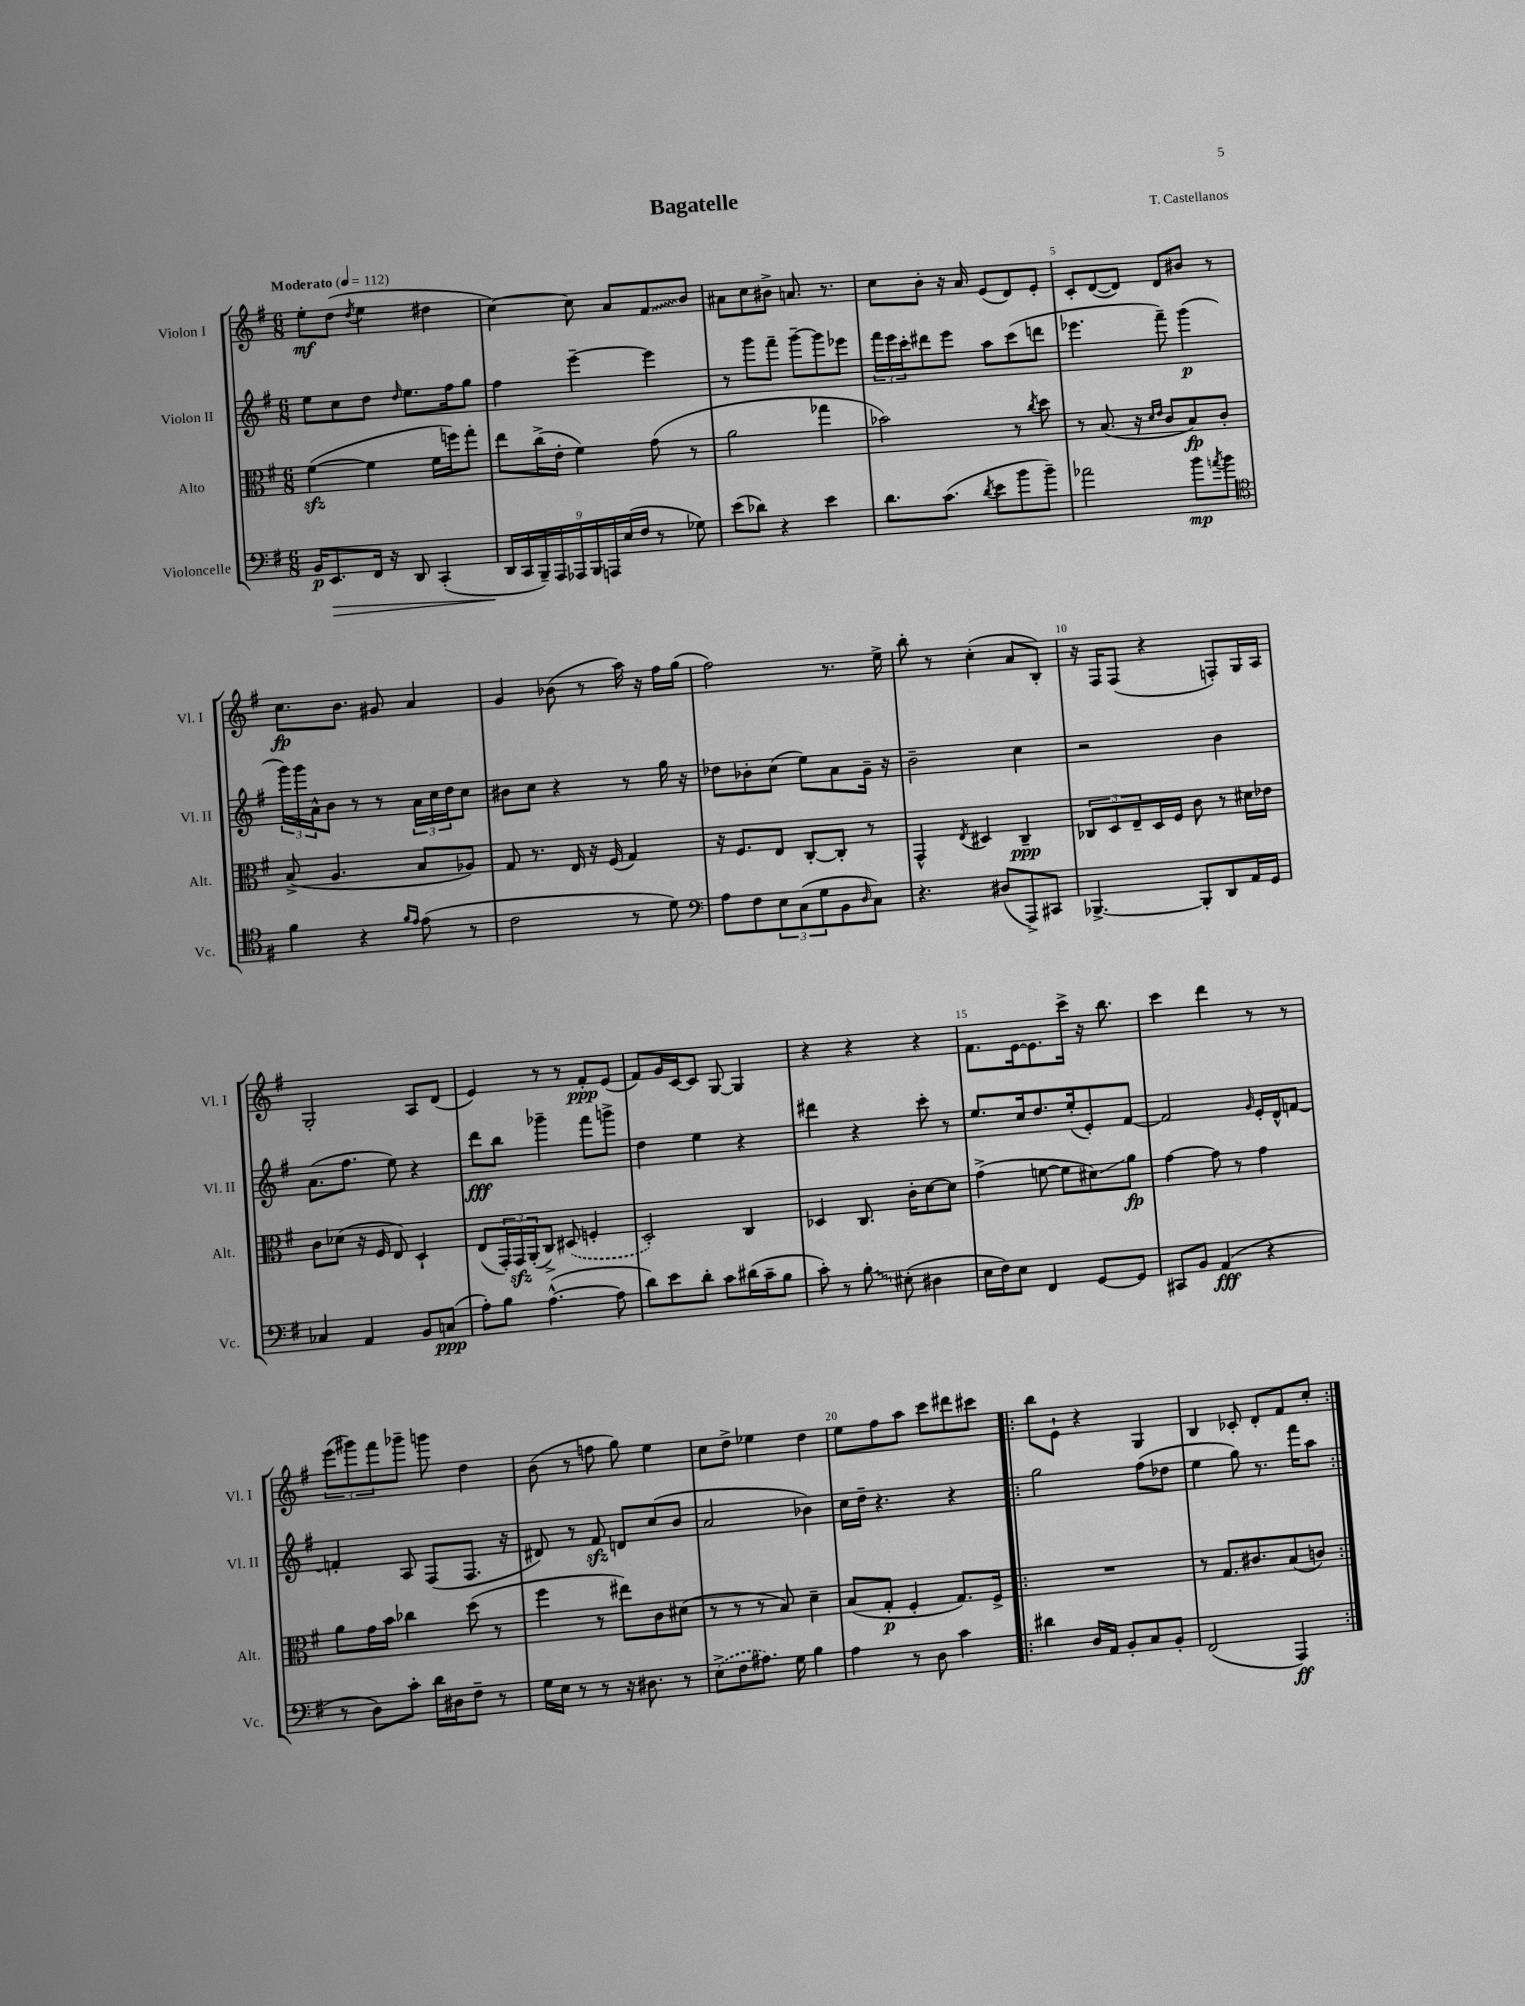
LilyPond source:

\header { title = "Bagatelle" composer = "T. Castellanos" }
<<
\new StaffGroup <<
\new Staff = "s0" \with { instrumentName = "Violon I" shortInstrumentName = "Vl. I" } {
    \clef treble \key g \major \numericTimeSignature \time 6/8 \tempo "Moderato" 4 = 112
    e''8-.\mf d''8( \acciaccatura { d''8 } e''4 dis''4 |
    c''4~) c''8 a'8 \once \override Glissando.style = #'zigzag fis'8\glissando b'8 |
    ais'8 c''8 bis'8-> a'8. r8. |
    c''8 b'8-. r16 a'16 e'8( d'8) e'8-. |
    c'8-. d'8~( d'8) d'8 bis'8 r8 |
    c''8.\fp b'8. gis'8 a'4 |
    g'4 bes'8( r8 a''16) r16 fis''16 g''16( |
    fis''2) r8. e''16-> |
    b''8-. r8 c''4-.( a'8 b8-.) |
    r16 fis16 fis8( r4 f8-.) g16 a16 |
    g2-. a8 d'8( |
    e'4) r8 r8 fis'8-.\ppp e'8( |
    fis'8) g'16 c'16~ c'8 g8~ g4 |
    r4 r4 r4 |
    fis'8. e'16~ e'8. c'''16-> r16 b''8. |
    c'''4 d'''4 r8 r8 |
    \tuplet 3/2 { e'''8( gis'''8) fis'''8 } ges'''8-- g'''8 d''4 |
    b'8( r8 f''8 g''8) e''4 |
    c''8 d''8-> ees''4 d''4 |
    e''8 fis''8 a''8 c'''8 dis'''8 cis'''8 |
    \repeat volta 2 { b''8 e'8-! r4 g4 |
    b4 ces'8-. d'8-. fis'8 c''8-. | }
}
\new Staff = "s1" \with { instrumentName = "Violon II" shortInstrumentName = "Vl. II" } {
    \clef treble \key g \major \numericTimeSignature \time 6/8
    e''8 c''8 d''8 \grace { d''16 } e''8. fis''16 g''8 |
    fis''4 e'''4~-- e'''4 |
    r8 g'''8 fis'''8-- g'''8~-- g'''8 ees'''8 |
    \tuplet 3/2 { fis'''16 e'''16 c'''16-. } dis'''8 e'''8 a''8 c'''8( d'''8 |
    ees'''4. fis'''8--) g'''4\p( |
    \tuplet 3/2 { g'''16) g'''16 a'16-^ } b'8 r8 r8 \tuplet 3/2 { a'16 c''16 d''16 } c''8 |
    bis'8 c''8 r4 r8 g''16 r16 |
    des''8 bes'8-. c''8( e''8) a'8 g'16-- r16 |
    b'2-- c''4 |
    r2 b'4 |
    a'8.( fis''8. e''8) r4 |
    d'''8\fff b''8 ges'''4-- fis'''8 g'''8-> |
    d''4 e''4 r4 |
    dis'''4 r4 c'''8-. r8 |
    e''8. c''16 d''8. e''16-.( e'8-.) fis'8~ |
    fis'2 \grace { g'16 } e'16-. d'16-^ f'8~ |
    f'4-. a8 fis8( fis8. r16 |
    dis'8) r8 fis'8\sfz d'8 c''8( b'8 |
    a'2 bes'4) |
    c''16 d''16-- r4. r4 |
    \repeat volta 2 { g''2 fis''8( des''8 |
    e''4 g''8) r8. fis'''16 a''8 | }
}
\new Staff = "s2" \with { instrumentName = "Alto" shortInstrumentName = "Alt." } {
    \clef alto \key g \major \numericTimeSignature \time 6/8
    fis'4~\sfz( fis'4 fis'16 f''16) g''8-. |
    e''8 c''16->( e'16-. fis'4) g'8( r8 |
    a'2 ges''4 |
    bes'2) r8 \acciaccatura { c''8 } d''8 |
    r8 b8.( r16 \grace { d'16 e'16 } c'8 b8\fp) c'8-. |
    b8->( a4. b8 aes8) |
    g8 r8. e16 r16 fis16( g4) |
    r16 fis8. e8 c8~-. c8-. r8 |
    g,4-^ \acciaccatura { e8 } dis4 c4--\ppp |
    \tuplet 3/2 { ces8 d8 e8-- } d16 fis16 c'8 r8 dis'16 ees'16 |
    c'8 des'8( r16 fis16 e8) d4-! |
    e8( \tuplet 3/2 { g,16-.) g,16\sfz a,16-.( } c8->) \once \slurDashed dis8( f4-. |
    d2-.) c4 |
    des4 c8. c'16-. d'8~ d'8 |
    g'4->( f'8~ f'8 dis'8\glissando) a'8\fp |
    g'4~ g'8 r8 g'4 |
    a'8 g'16 b'16 ces''4 d''8( r8 |
    fis''4 r8 eis''8) c'8 dis'8( |
    r8 r8 r8 b8) d'4-- |
    b8( g8-.\p fis4-. g8.) fis16-> |
    \repeat volta 2 { R2. |
    r8 g8. cis'8. b8( c'8) | }
}
\new Staff = "s3" \with { instrumentName = "Violoncelle" shortInstrumentName = "Vc." } {
    \clef bass \key g \major \numericTimeSignature \time 6/8
    b,16\p e,8.\> fis,16 r16 d,8 c,4-.( |
    \tuplet 9/8 { d,16\! c,16 b,,16--) a,,16 aes,,16 b,,16 a,,16 e16( fis16 } r8 ges8) |
    e'8( des'8) r4 e'4 |
    d'8. c'8.( \acciaccatura { d'8 } e'8 b'8 b'8--) |
    aes'2 b'8\mp \acciaccatura { a'8 } b'8 |
    \clef tenor fis'4 r4 \grace { fis'16 e'16 } e'8( r8 |
    c'2 r8 d'8) |
    \clef bass a8 fis8 \tuplet 3/2 { e8 c8( g8 } b,8 \grace { d16 } c8) |
    r4. dis8( a,,8->) cis,8 |
    bes,,4.~-> bes,,8-. d,8 a,16 g,16 |
    ces4 a,4 b,8 c8\ppp( |
    a8-.) b8 a4.~-^( a8 |
    d'8) e'8 d'8-. c'8 dis'16( c'16-- b8 |
    c'8-.) r8 \once \override Glissando.style = #'zigzag b8-.\glissando eis8-.( dis4 |
    e16 fis16) e8 fis,4 g,8~ g,8 |
    cis,8 b,8 a,4\fff( r4 |
    r8 d8) c'8-. d'16 dis16 fis8-- r8 |
    g16 e16 r8 r8 r16 dis8. r8 |
    \once \slurDashed e8->( fis8 ais8.) g16 b4 |
    a4 r8 d8 c'4 |
    \repeat volta 2 { dis'4 d16 a,16 b,8-. c8 b,8-. |
    fis,2( a,,4\ff) | }
}
>>
>>
\layout { \context { \Score \override BarNumber.break-visibility = ##(#f #t #t) barNumberVisibility = #(every-nth-bar-number-visible 5) } }
